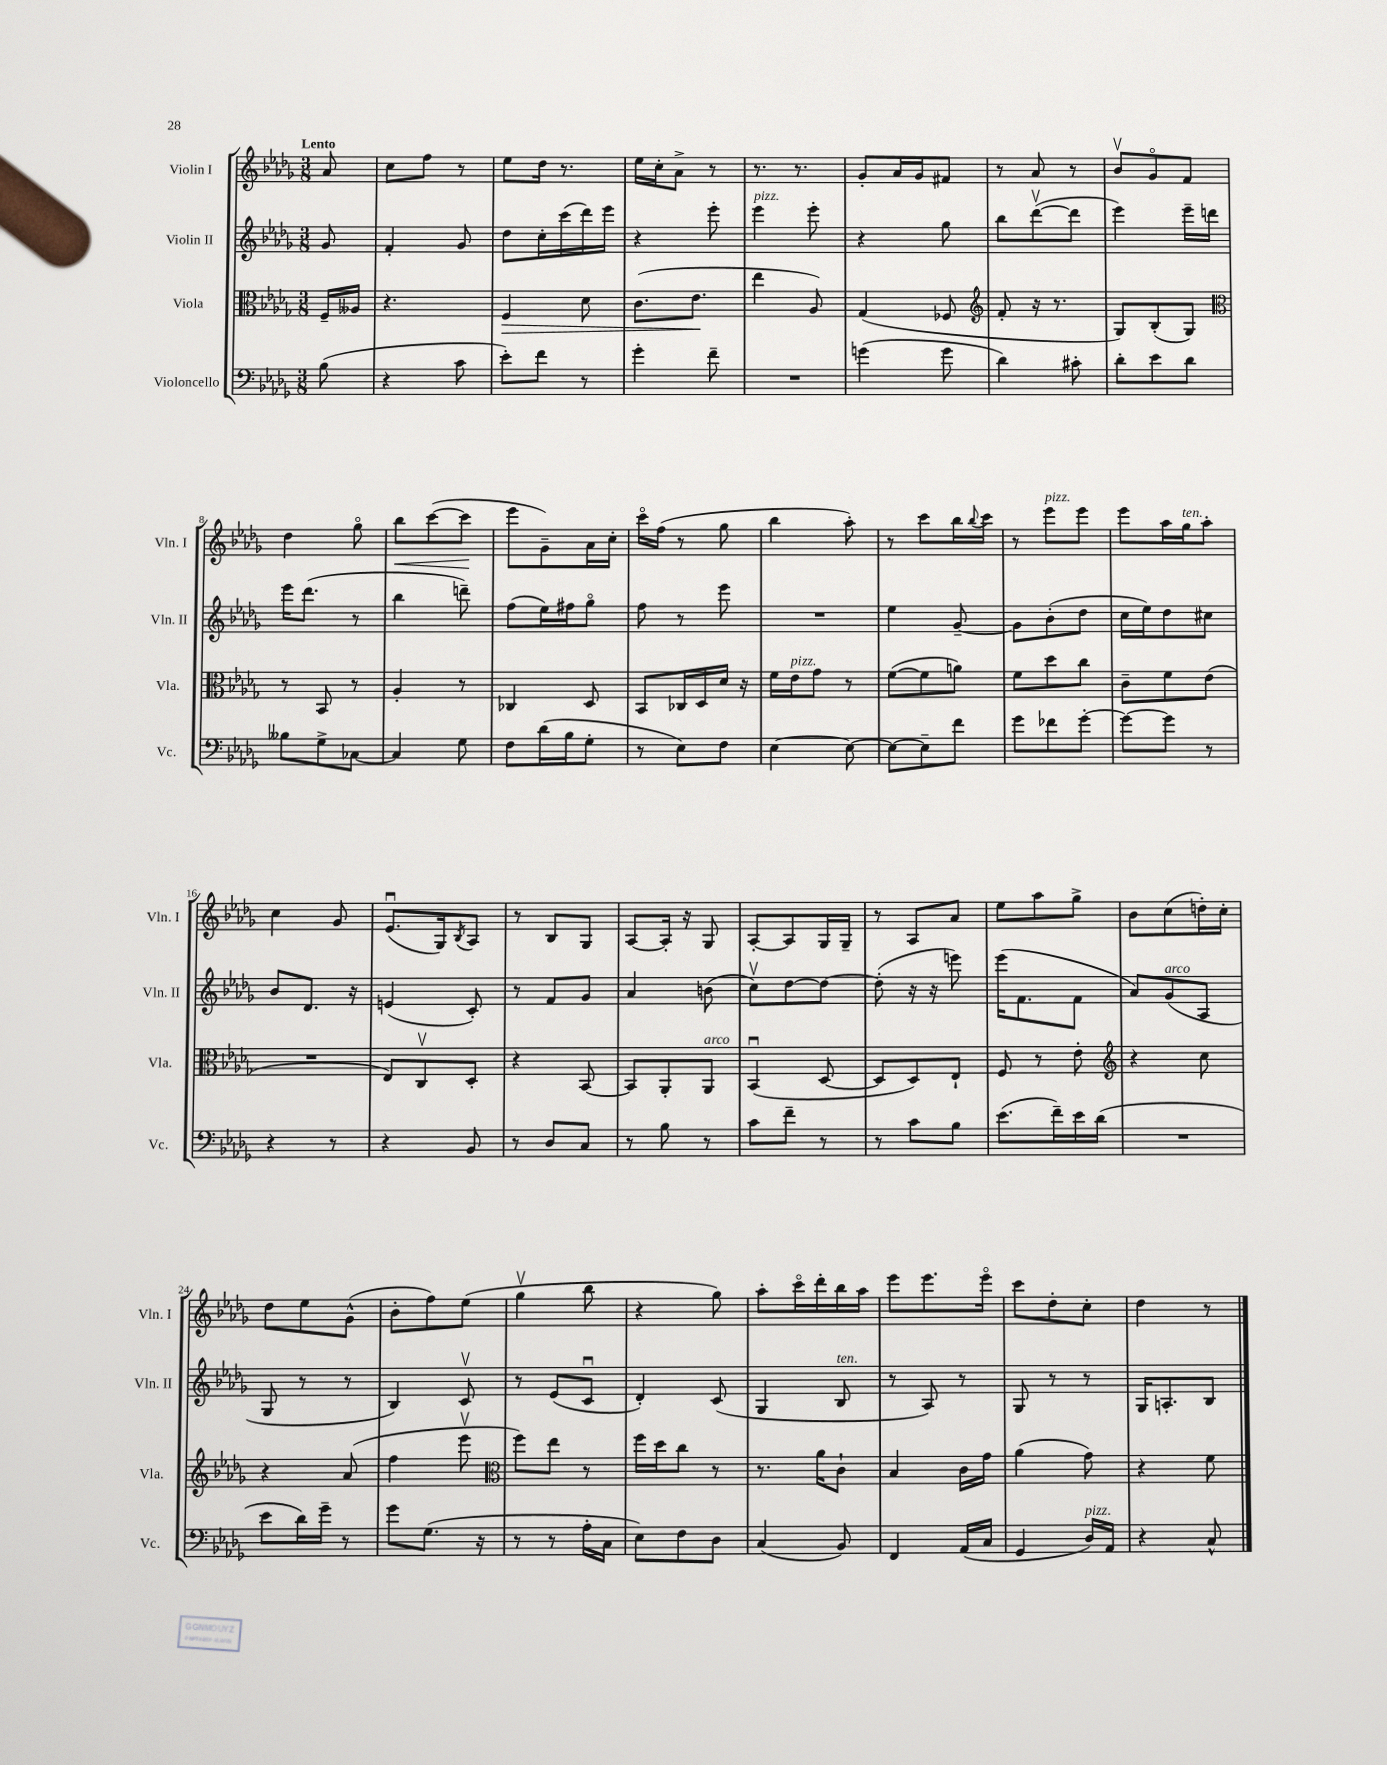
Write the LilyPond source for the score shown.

<<
\new StaffGroup <<
\new Staff = "s0" \with { instrumentName = "Violin I" shortInstrumentName = "Vln. I" } {
    \clef treble \key des \major \numericTimeSignature \time 3/8 \partial 8 \tempo "Lento"
    aes'8 |
    c''8 f''8 r8 |
    ees''8 des''16 r8. |
    ees''16 c''16-. aes'8-> r8 |
    r8. r8. |
    ges'8-. aes'16 ges'16 fis'8 |
    r8 aes'8 r8 |
    bes'8\upbow ges'8\flageolet f'8 |
    des''4 ges''8\flageolet |
    bes''8\< c'''8~( c'''8\! |
    ees'''8 ges'8--) aes'16 c''16-. |
    c'''16\flageolet f''16( r8 ges''8 |
    bes''4 aes''8-.) |
    r8 c'''8 bes''16 \appoggiatura { bes''8 } c'''16 |
    r8 ees'''8^\markup { \italic "pizz." } ees'''8 |
    ees'''8 aes''16 ges''16^\markup { \italic "ten." } aes''8-. |
    c''4 ges'8 |
    ees'8.\downbow( ges16) \acciaccatura { bes8 } aes8 |
    r8 bes8 ges8 |
    aes8~ aes16-. r16 ges8 |
    aes8~-. aes8 ges16 ges16-- |
    r8 aes8 aes'8 |
    ees''8 aes''8 ges''8-> |
    bes'8 c''8( d''16-.) c''16-. |
    des''8 ees''8 ges'8-^( |
    bes'8-. f''8) ees''8( |
    ges''4\upbow bes''8 |
    r4 ges''8) |
    aes''8-. c'''16\flageolet des'''16-. bes''16 aes''16 |
    ees'''8 ees'''8. ees'''16\flageolet |
    c'''8 des''8-. c''8-. |
    des''4 r8 \bar "|." |
}
\new Staff = "s1" \with { instrumentName = "Violin II" shortInstrumentName = "Vln. II" } {
    \clef treble \key des \major \numericTimeSignature \time 3/8 \partial 8
    ges'8 |
    f'4-. ges'8 |
    des''8 c''16-. c'''16( des'''16) ees'''16 |
    r4 ees'''8-. |
    ees'''4^\markup { \italic "pizz." } ees'''8-. |
    r4 ges''8 |
    bes''8 des'''8~\upbow( des'''8 |
    ees'''4) ees'''16-- d'''16 |
    ees'''16 des'''8.( r8 |
    bes''4 d'''8--) |
    f''8( ees''16) fis''16 ges''8\flageolet |
    f''8 r8 ees'''8 |
    R4. |
    ees''4 ges'8~-- |
    ges'8 bes'8-.( des''8 |
    c''16 ees''16) des''8 cis''8 |
    bes'8 des'8. r16 |
    e'4( c'8-.) |
    r8 f'8 ges'8 |
    aes'4 b'8( |
    c''8\upbow) des''8~ des''8~ |
    des''8-.( r16 r16 e'''8) |
    ees'''16( f'8. f'8 |
    aes'8) ges'8^\markup { \italic "arco" }( aes8 |
    ges8 r8 r8 |
    bes4) c'8\upbow |
    r8 ees'8( c'8\downbow |
    des'4-.) c'8( |
    ges4 bes8^\markup { \italic "ten." } |
    r8 aes8) r8 |
    ges8 r8 r8 |
    ges16 a8.-. bes8 \bar "|." |
}
\new Staff = "s2" \with { instrumentName = "Viola" shortInstrumentName = "Vla." } {
    \clef alto \key des \major \numericTimeSignature \time 3/8 \partial 8
    f16-- aeses16 |
    r4. |
    f4\> des'8 |
    c'8.( ees'8.\! |
    ees''4 aes8) |
    ges4( fes8 |
    \clef treble f'8-. r16 r8. |
    ges8) bes8-.( ges8) |
    \clef alto r8 bes,8 r8 |
    aes4-. r8 |
    ces4 des8 |
    bes,8 ces16 des16 des'16 r16 |
    f'16 ees'16^\markup { \italic "pizz." } ges'8 r8 |
    f'8~( f'8 a'8) |
    f'8 des''8 c''8 |
    c'8-- f'8 ees'8( |
    R4. |
    ees8) c8\upbow des8-. |
    r4 bes,8~ |
    bes,8 aes,8-. aes,8^\markup { \italic "arco" } |
    bes,4\downbow( des8~ |
    des8 des8) ees8-! |
    f8 r8 ees'8-. |
    \clef treble r4 c''8 |
    r4 aes'8( |
    f''4 ees'''8\upbow |
    \clef alto f''8) ees''8 r8 |
    f''16 des''16 c''8 r8 |
    r8. aes'16 c'8-! |
    bes4 c'16 ges'16 |
    aes'4( ges'8) |
    r4 f'8 \bar "|." |
}
\new Staff = "s3" \with { instrumentName = "Violoncello" shortInstrumentName = "Vc." } {
    \clef bass \key des \major \numericTimeSignature \time 3/8 \partial 8
    bes8( |
    r4 c'8 |
    ees'8-.) f'8 r8 |
    ges'4-. f'8-- |
    R4. |
    g'4( g'8 |
    des'4) cis'8-. |
    des'8-. ees'8 des'8 |
    beses8 ges8-> ces8~ |
    ces4 ges8 |
    f8 des'16( bes16 ges8-. |
    r8 ees8) f8 |
    ees4~ ees8~ |
    ees8~ ees8-- f'8 |
    ges'8 fes'8 ges'8~-. |
    ges'8~ ges'8 r8 |
    r4 r8 |
    r4 bes,8 |
    r8 des8 c8 |
    r8 bes8 r8 |
    c'8 f'8-- r8 |
    r8 c'8 bes8 |
    ees'8.( f'16--) ees'16 des'16( |
    R4. |
    ees'8 des'16) ges'16-- r8 |
    ges'8 ges8.( r16 |
    r8 r8 aes16-. c16 |
    ees8) f8 des8 |
    c4( bes,8) |
    f,4 aes,16( c16 |
    ges,4 des16^\markup { \italic "pizz." }) aes,16 |
    r4 c8-^ \bar "|." |
}
>>
>>
